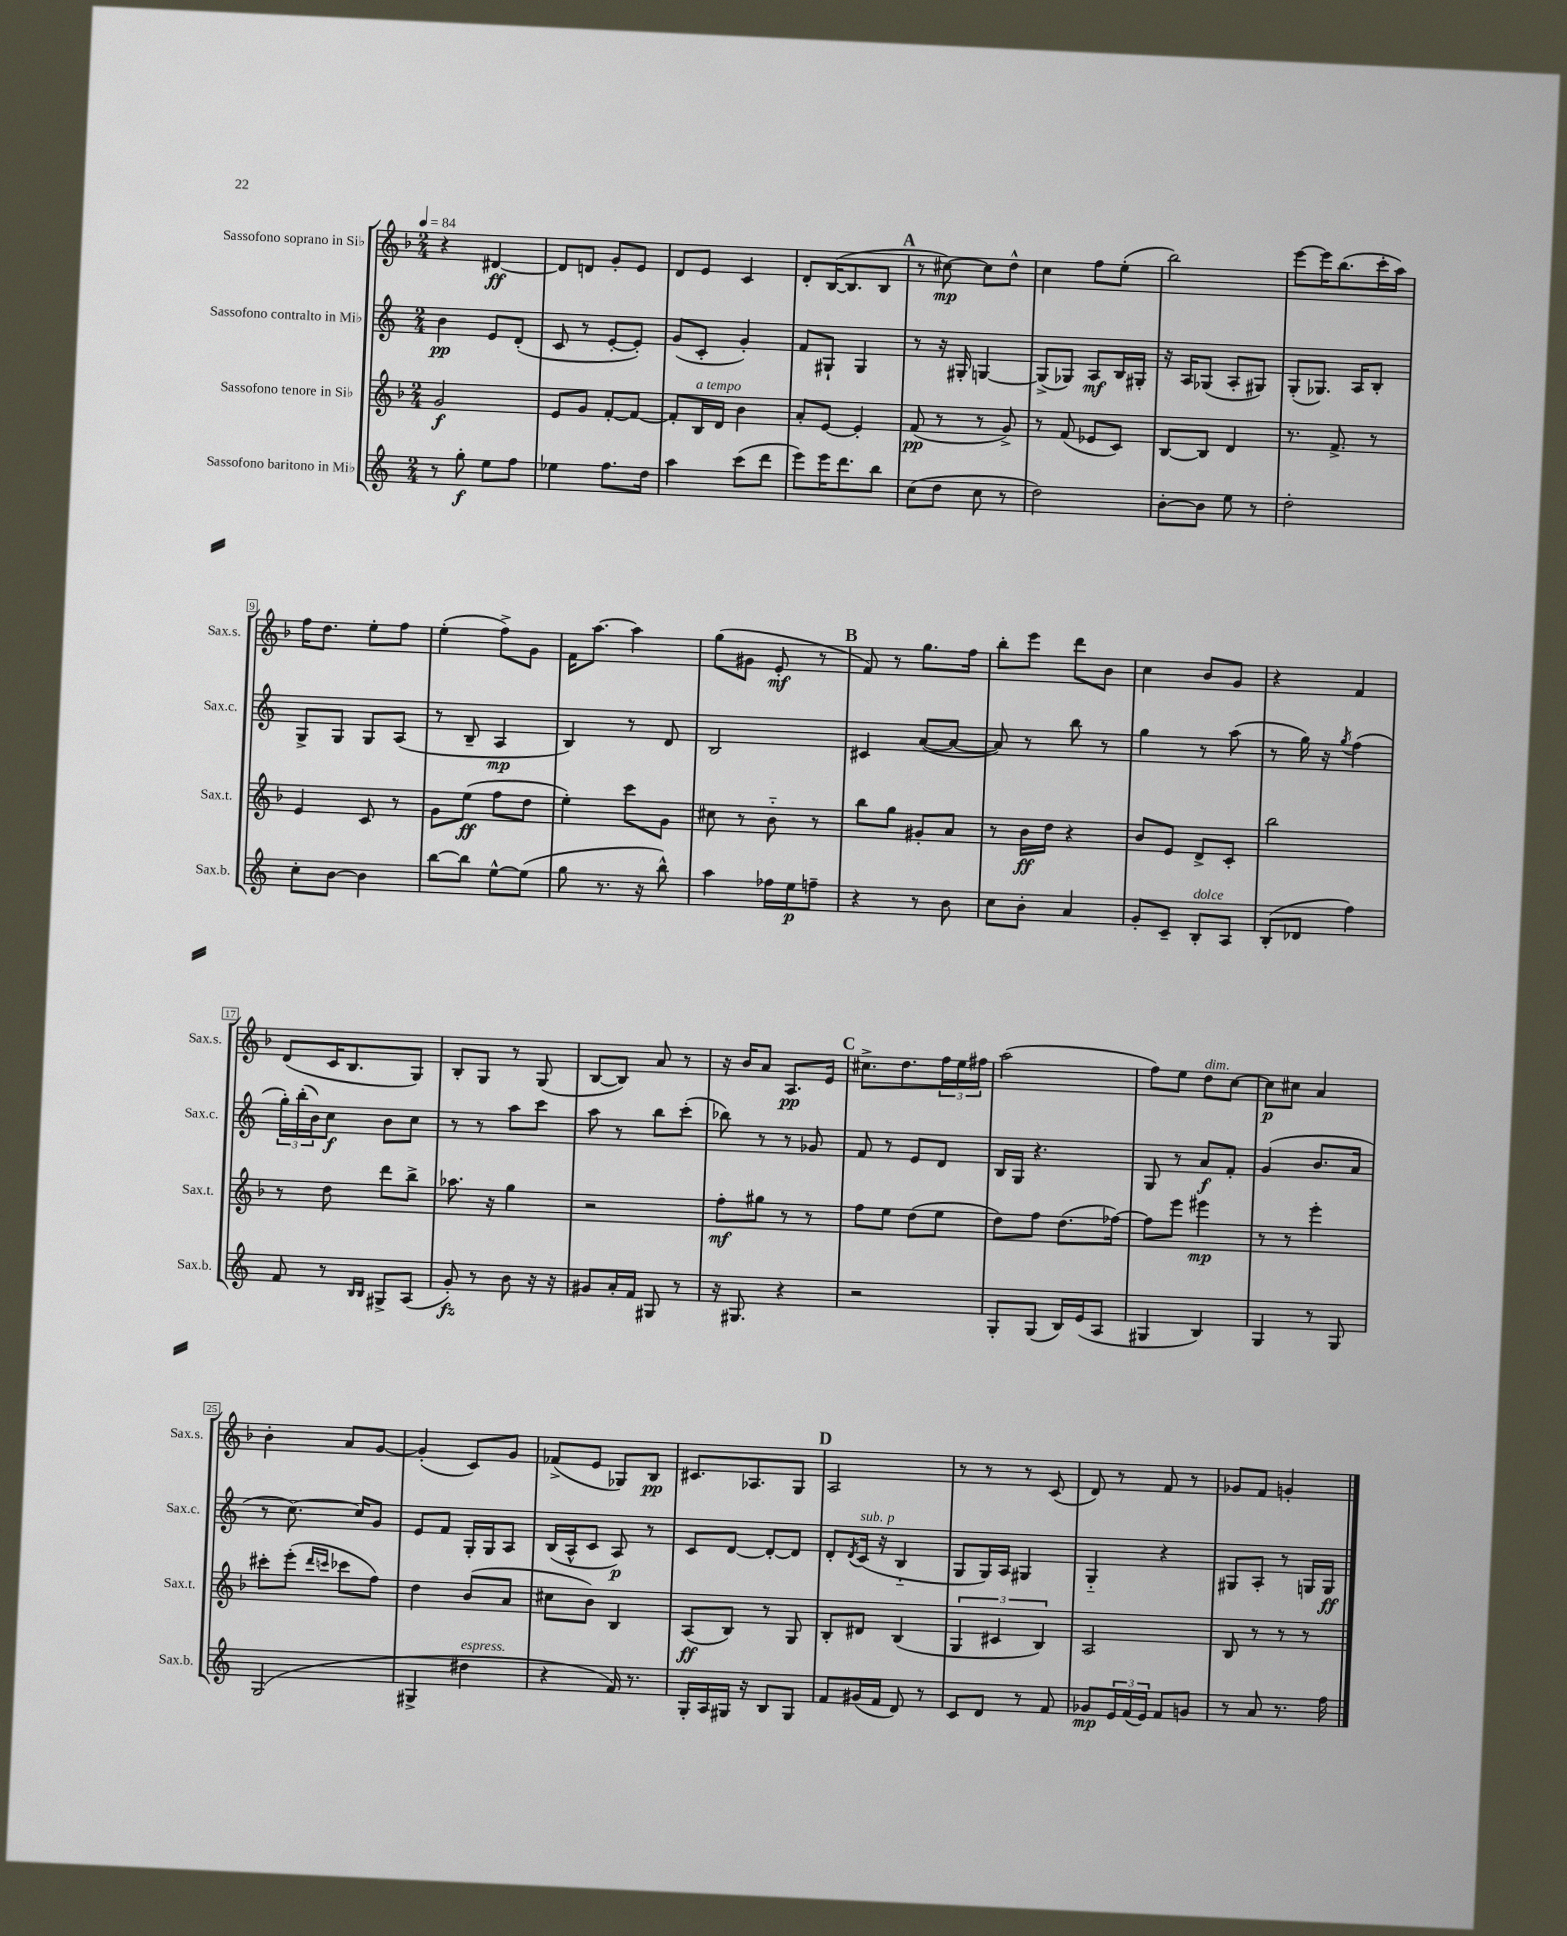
<<
\new StaffGroup <<
\new Staff = "s0" \with { instrumentName = "Sassofono soprano in Sib" shortInstrumentName = "Sax.s." } {
    \clef treble \key f \major \numericTimeSignature \time 2/4 \tempo 4 = 84
    r4 dis'4~\ff |
    dis'8 d'8 g'8-. e'8 |
    d'8 e'8 c'4 |
    d'8-. bes16~( bes8. bes8 |
    \mark \markup { \bold "A" } r8 cis''8~\mp) cis''8 d''8-^ |
    c''4 f''8 e''8-.( |
    bes''2) |
    e'''8~ e'''16 bes''8.( c'''16-. a''16) |
    f''16 d''8. e''8-. f''8 |
    e''4-.( f''8->) g'8 |
    f'16 a''8.~ a''4 |
    g''8( gis'8 e'8-.\mf r8 |
    \mark \markup { \bold "B" } f'8) r8 g''8. f''16 |
    bes''8-. e'''8 d'''8 bes'8 |
    c''4 bes'8 g'8 |
    r4 f'4 |
    d'8( c'16 bes8. g8) |
    bes8-. g8 r8 g8( |
    bes8~ bes8) a'8 r8 |
    r16 bes'16 a'8 a8.\pp e'16 |
    \mark \markup { \bold "C" } cis''8.-> d''8. \tuplet 3/2 { f''16 e''16 fis''16 } |
    a''2( |
    f''8) e''8 d''8^\markup { \italic "dim." } c''8~ |
    c''8\p cis''8 a'4 |
    bes'4-. a'8 g'8~ |
    g'4-.( c'8) g'8 |
    fes'8->( e'8 ges8) bes8\pp |
    cis'8. aes8. g8 |
    \mark \markup { \bold "D" } a2 |
    r8 r8 r8 c'8( |
    d'8) r8 f'8 r8 |
    ges'8 f'8 g'4-. \bar "|." |
}
\new Staff = "s1" \with { instrumentName = "Sassofono contralto in Mib" shortInstrumentName = "Sax.c." } {
    \clef treble \key c \major \numericTimeSignature \time 2/4
    b'4\pp e'8 d'8-.( |
    c'8 r8 e'8~-. e'8-.) |
    g'8( c'8-. g'4-.) |
    f'8 gis8-! gis4 |
    \mark \markup { \bold "A" } r8 r16 gis16-. g4~ |
    g8->( ges8) a8\mf b16 gis16-. |
    r16 a16 ges8( a8-. gis8) |
    g8-.( ges8.) a16 b8-. |
    g8-> g8 g8 a8( |
    r8 b8-- a4\mp |
    b4) r8 d'8 |
    b2 |
    \mark \markup { \bold "B" } cis'4 a'8~( a'8~ |
    a'8) r8 b''8 r8 |
    g''4 r8 a''8( |
    r8 g''16) r16 \acciaccatura { g''8 } f''4( |
    \tuplet 3/2 { g''16-.) b''16-.( b'16) } c''8\f b'8 c''8 |
    r8 r8 a''8 c'''8 |
    a''8 r8 b''8 c'''8-.( |
    bes''8) r8 r8 ges'8 |
    \mark \markup { \bold "C" } f'8 r8 e'8 d'8 |
    b16 g16 r4. |
    g8 r8 a'8\f f'8-. |
    g'4( b'8. a'16 |
    r8 c''8.~) c''16 g'8 |
    e'8 f'8 g16-. g16 a8 |
    b16( a16-^ c'8 a8\p) r8 |
    c'8 d'8~ d'8~-. d'8 |
    \mark \markup { \bold "D" } d'8-. \acciaccatura { d'8 } c'16^\markup { \italic "sub. p" }( r16 b4-_ |
    g8 g16) a16 gis4 |
    g4-_ r4 |
    gis8 a8-. r8 g16 g16\ff \bar "|." |
}
\new Staff = "s2" \with { instrumentName = "Sassofono tenore in Sib" shortInstrumentName = "Sax.t." } {
    \clef treble \key f \major \numericTimeSignature \time 2/4
    g'2\f |
    e'8 g'8 f'8~-. f'8~ |
    f'8-. bes16^\markup { \italic "a tempo" } d'16 bes'4 |
    a'8-. e'8~ e'4-. |
    \mark \markup { \bold "A" } f'8\pp( r8 r8 g'8->) |
    r8 f'8( ees'8 c'8) |
    bes8~ bes8 d'4 |
    r8. f'8.-> r8 |
    e'4 c'8 r8 |
    g'8 e''8\ff( f''8 d''8 |
    e''4-.) c'''8 g'8 |
    cis''8 r8 bes'8-_ r8 |
    \mark \markup { \bold "B" } bes''8 g''8 gis'8-. a'8 |
    r8 bes'16\ff d''16 r4 |
    bes'8 e'8 d'8-> c'8-. |
    bes''2 |
    r8 d''8 d'''8 bes''8-> |
    aes''8. r16 g''4 |
    r2 |
    f''8-.\mf gis''8 r8 r8 |
    \mark \markup { \bold "C" } f''8 e''8 d''8( e''8 |
    d''8) f''8 d''8.( fes''16~) |
    fes''8 e'''8 eis'''4\mp |
    r8 r8 e'''4-. |
    cis'''8-. e'''8-.( \grace { d'''16 c'''16 } ces'''8 f''8) |
    d''4 bes'8( a'8 |
    cis''8 bes'8) bes4 |
    a8\ff( bes8) r8 g8 |
    \mark \markup { \bold "D" } bes8-. dis'8 bes4( |
    \tuplet 3/2 { g4 cis'4 bes4) } |
    a2 |
    bes8 r8 r8 r8 \bar "|." |
}
\new Staff = "s3" \with { instrumentName = "Sassofono baritono in Mib" shortInstrumentName = "Sax.b." } {
    \clef treble \key c \major \numericTimeSignature \time 2/4
    r8 g''8-.\f e''8 f''8 |
    ees''4 f''8. d''16 |
    a''4 c'''8( d'''8 |
    e'''8) e'''16 d'''8. b''8 |
    \mark \markup { \bold "A" } c''8( d''8 c''8 r8 |
    d''2) |
    b'8~-. b'8 e''8 r8 |
    d''2-. |
    c''8-. b'8~ b'4 |
    b''8~ b''8 e''8~-^ e''8( |
    g''8 r8. r16 b''8-^) |
    a''4 fes''16 e''16\p f''8-- |
    \mark \markup { \bold "B" } r4 r8 b'8 |
    c''8 b'8-. a'4 |
    g'8-. c'8-- b8-.^\markup { \italic "dolce" } a8 |
    b8-.( des'8 f''4) |
    f'8 r8 \grace { b16 b16 } gis8-> a8( |
    g'8-.\fz) r8 b'8 r16 r16 |
    gis'8 a'16-. f'16 gis8 r8 |
    r16 gis8. r4 |
    \mark \markup { \bold "C" } r2 |
    g8-. g8( b16) e'16( a8 |
    gis4 b4) |
    g4 r8 g8 |
    g2( |
    gis4-> dis''4^\markup { \italic "espress." } |
    r4 f'16) r8. |
    g16-. a16 gis16 r16 b8 gis8 |
    \mark \markup { \bold "D" } f'8 gis'16( f'16 d'8) r8 |
    c'8 d'8 r8 f'8 |
    ges'8\mp \tuplet 3/2 { e'16 f'16( e'16) } f'8 g'8 |
    r8 a'8 r8. f''16 \bar "|." |
}
>>
>>
\layout { \context { \Score \override BarNumber.stencil = #(make-stencil-boxer 0.1 0.3 ly:text-interface::print) } }
